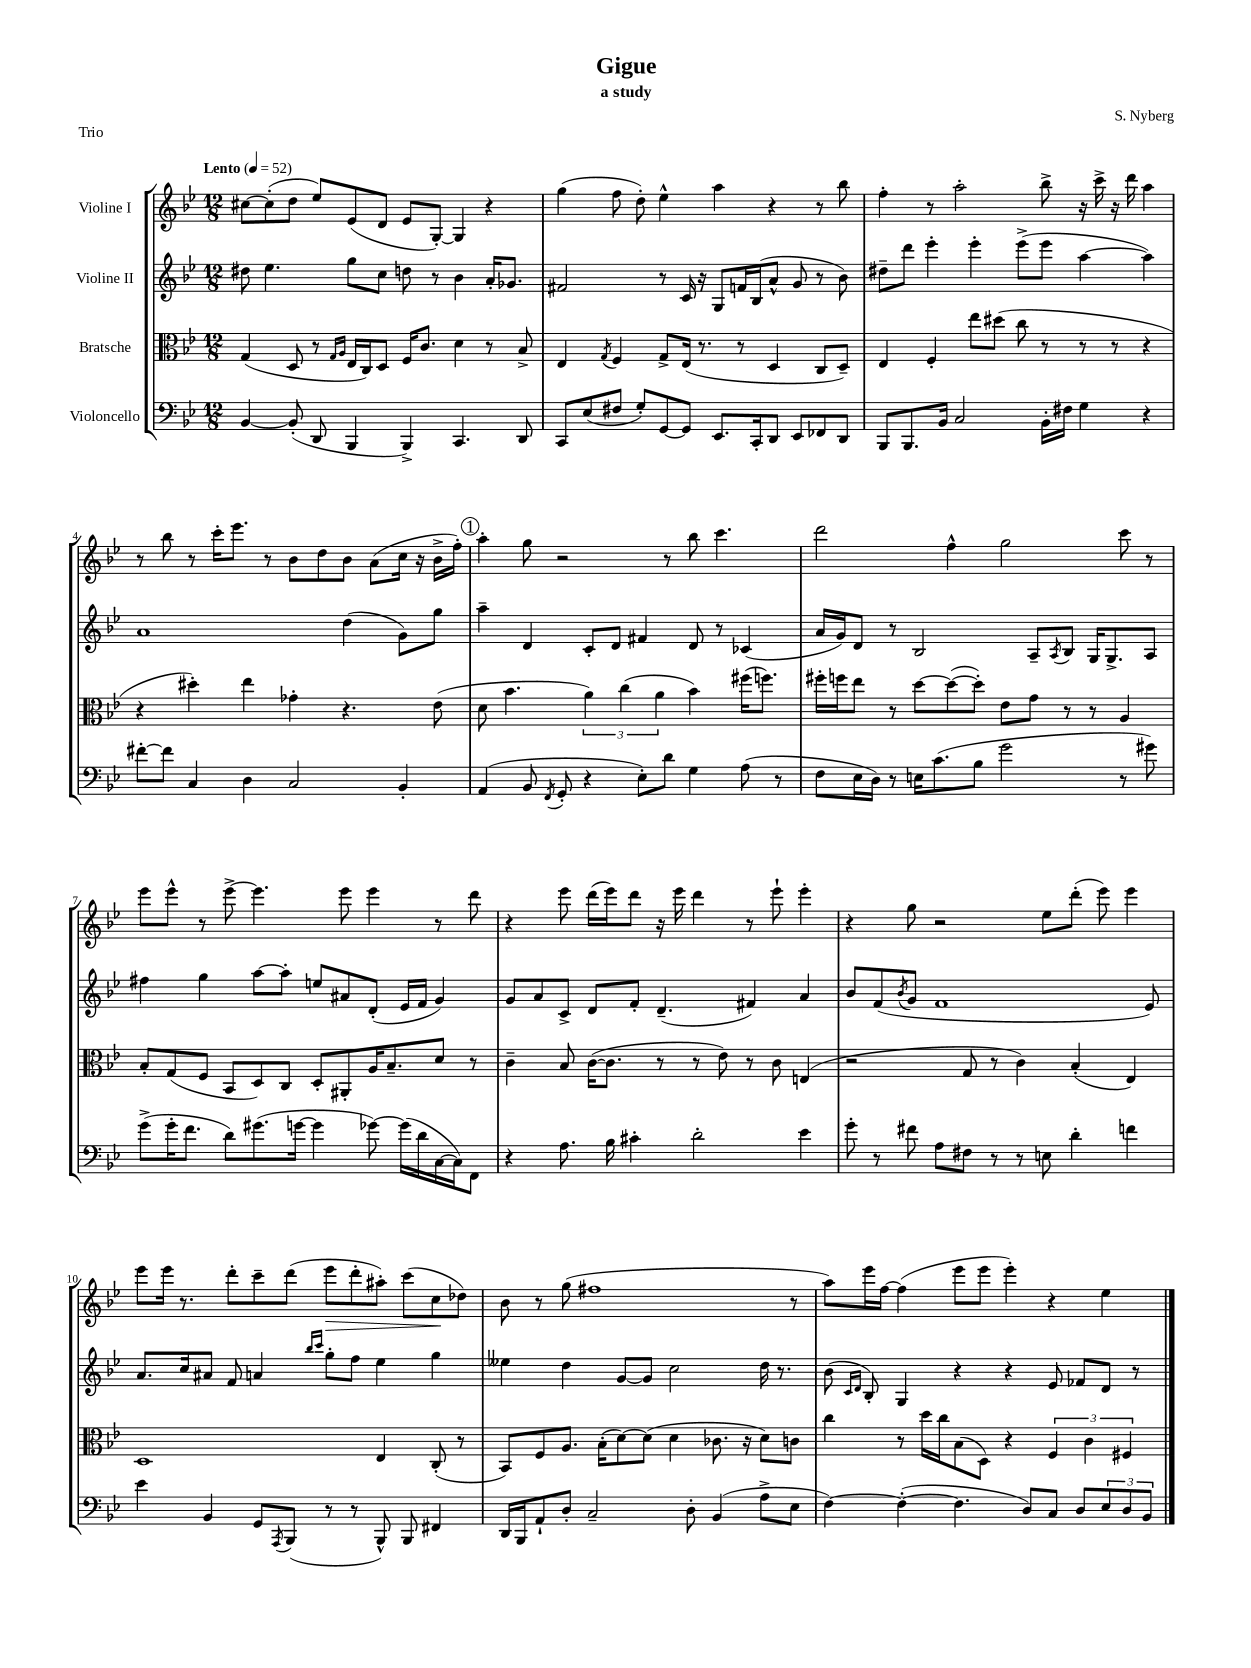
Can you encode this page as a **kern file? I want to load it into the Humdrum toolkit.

**kern	**kern	**kern	**kern	**dynam
*part4	*part3	*part2	*part1	*part1
*staff4	*staff3	*staff2	*staff1	*staff1
*I"Violoncello	*I"Bratsche	*I"Violine II	*I"Violine I	*
*clefF4	*clefC3	*clefG2	*clefG2	*
*k[b-e-]	*k[b-e-]	*k[b-e-]	*k[b-e-]	*
*M12/8	*M12/8	*M12/8	*M12/8	*
*MM52	*MM52	*MM52	*MM52	*
=1	=1	=1	=1	=1
!	!	!	!LO:TX:a:B:t=Lento	!
[4BB-/	(4G/	8dd#X\	[8cc#X\L	.
.	.	4.ee-\	(8cc#'\]	.
(8BB-'/]	8D/	.	8dd\J	.
8DD/	8r	.	8ee-/L)	.
.	16qqG/LL	.	.	.
.	16qqA/JJ	.	.	.
4BBB-/	16E-/LL	8gg\L	(8e-/	.
.	16C/J)	.	.	.
.	8D/J	8cc\J	8d/J	.
4BBB-^/)	16F/KL	8ddn\	8e-/L	.
.	8.c/J	.	.	.
.	.	8r	[8G'/J)	.
4.CC/	4d\	4b-\	4G/]	.
.	8r	16a'/KL	4r	.
.	.	8.g-X/J	.	.
8DD/	8B-^/	.	.	.
=2	=2	=2	=2	=2
8CC/L	4E-/	2f#X/	(4gg\	.
(8E-/	.	.	.	.
.	8qG/	.	.	.
8F#X/J	4F/	.	8ff\	.
8G'/L)	.	.	8dd'\)	.
[8GG/	8G^/L	8r	4ee-^^\	.
8GG/J]	(16E-/Jk	16c/	.	.
.	8.r	16r	.	.
8.EE-/L	.	8G/L	4aa\	.
.	8r	16fn/L	.	.
16CC'/k	.	(16B-/J	.	.
8DD/J	4D/	8a^^/J	4r	.
8EE-/L	.	8g/	.	.
8FF-X/	8C/L	8r	8r	.
8DD/J	8D~/J)	8b-\)	8bb-\	.
=3	=3	=3	=3	=3
8BBB-/L	4E-/	8dd#X~\L	4ff'\	.
8.BBB-/	.	8ddd\J	.	.
.	4F'/	4eee-'\	8r	.
16BB-/Jk	.	.	.	.
2C/	.	.	2aa'\	.
.	8ee-\L	4eee-'\	.	.
.	(8dd#X\J	.	.	.
.	8cc\	(8eee-^\L	.	.
16BB-'\LL	8r	8eee-\J	8bb-^\	.
16F#X\JJ	.	.	.	.
4G\	8r	[4aa\	16r	.
.	.	.	16ccc^\	.
.	8r	.	16r	.
.	.	.	16ddd\	.
4r	4r	4aa\])	4aa\	.
!!LO:LB:g=z
=4	=4	=4	=4	=4
[8f#X'\L	4r	1a	8r	.
8f#\J]	.	.	8bb-\	.
4C/	4dd#X'\)	.	8r	.
.	.	.	16ccc'\KL	.
.	.	.	8.eee-\J	.
4D\	4ee-\	.	.	.
.	.	.	8r	.
2C/	4g-X'\	.	8b-\L	.
.	.	.	8dd\	.
.	4.r	(4dd\	8b-\J	.
.	.	.	(8a\L	.
4BB-'/	.	8g\L)	16cc\Jk	.
.	.	.	16r	.
.	(8e-\	8gg\J	16b-^\LL	.
.	.	.	16ff'\JJ)	.
!!LO:REH:place=s1:t=1
=5	=5	=5	=5	=5
(4AA/	8d\	4aa~\	4aa'\	.
.	4.b-\	.	.	.
8BB-/	.	4d/	8gg\	.
8qFF/	.	.	.	.
8GG'/	.	.	2r	.
4r	6a\)	8c'/L	.	.
.	.	8d/J	.	.
.	(6cc\	.	.	.
8E-'\L)	.	4f#X/	.	.
.	6a\	.	.	.
8d\J	.	.	8r	.
4G\	4b-\)	8d/	8bb-\	.
.	.	8r	4.ccc\	.
(8A\	(16ff#X\KL	(4c-X/	.	.
.	8.ffn\J)	.	.	.
8r	.	.	.	.
=6	=6	=6	=6	=6
8F\L	16ff#X'\LL	16a/LL	2ddd\	.
.	16ffn\J	16g/J)	.	.
16E-\L	8ee-\J	8d/J	.	.
16D\JJ)	.	.	.	.
8r	8r	8r	.	.
16En\KL	[8dd\L	2B-/	.	.
(8.c\	.	.	.	.
.	(8dd\_	.	4ff^^\	.
8B-\J	8dd'\J])	.	.	.
2g\	8e-\L	.	2gg\	.
.	8g\J	8A~/L	.	.
.	.	8qA/	.	.
.	8r	8B-/J	.	.
.	8r	16G/KL	.	.
.	.	8.G^/	.	.
8r	4A/	.	8ccc\	.
8g#X\)	.	8A/J	8r	.
!!LO:LB:g=z
=7	=7	=7	=7	=7
(8g^\L	8B-'/L	4ff#X\	8eee-\L	.
16g'\K	(8G/	.	8eee-^^\J	.
8.f\J	.	.	.	.
.	8F/J	4gg\	8r	.
8d\L)	8BB-/L	.	[8eee-^\	.
(8.g#X\	8D/)	[8aa\L	4.eee-\]	.
.	8C/J	8aa'\J]	.	.
[16gn\Jk	.	.	.	.
4g\]	8D'/L	8een/L	.	.
.	8AA#X'/	8a#X/	8eee-\	.
[8g-X\)	16A/K	(8d'/J	4eee-\	.
.	8.B-~/	.	.	.
(16g-\LL]	.	16e-/LL	.	.
16d\	.	16f/JJ	.	.
[16C\	8d/J	4g/)	8r	.
16C\J])	.	.	.	.
8FF\J	8r	.	8ddd\	.
=8	=8	=8	=8	=8
4r	4c~\	8g/L	4r	.
.	.	8a/	.	.
8.A\	8B-/	8c^/J	8eee-\	.
.	([16c\KL	8d/L	(16ddd\LL	.
16B-\	8.c\J]	.	16eee-\J)	.
4c#X'\	.	8f'/J	8ddd\J	.
.	8r	(4.d~/	16r	.
.	.	.	16eee-\	.
2d'\	8r	.	4ddd\	.
.	8e-\)	.	.	.
.	8r	4f#X/)	8r	.
.	8c\	.	8eee-`\	.
4e-\	(4En/	4a/	4eee-'\	.
=9	=9	=9	=9	=9
8g'\	2r	8b-/L	4r	.
8r	.	(8f/	.	.
.	.	8qb-/	.	.
8f#X\	.	8g/J	8gg\	.
8A\L	.	1f	2r	.
8F#X\J	8G/	.	.	.
8r	8r	.	.	.
8r	4c\)	.	.	.
8En\	.	.	8ee-\L	.
4d'\	(4B-'/	.	(8ddd'\J	.
.	.	.	8eee-\)	.
4fn\	4E-/)	.	4eee-\	.
.	.	8e-/)	.	.
!!LO:LB:g=z
=10	=10	=10	=10	=10
4e-\	1D	8.a/L	8eee-\L	.
.	.	.	16eee-\Jk	.
.	.	16cc/k	8.r	.
4BB-/	.	8a#X/J	.	.
.	.	8f/	8ddd'\L	.
8GG/L	.	4an/	8ccc~\	.
8qAAA/	.	.	.	.
(8BBB-/J	.	.	(8ddd\J	.
.	.	16qqbb-/LL	.	.
.	.	16qqccc/JJ	.	.
!	!	!	!	!LO:HP:b
8r	.	8gg'\L	8eee-\L	>
8r	.	8ff\J	8ddd'\	.
8BBB-^^/)	4E-/	4ee-\	8aa#X'\J)	.
8BBB-/	.	.	(8ccc\L	.
4FF#X/	(8C'/	4gg\	8cc\	.
.	8r	.	8dd-X\J)	]
=11	=11	=11	=11	=11
16DD/LL	8BB-/L)	4ee--X\	8b-\	.
16BBB-/J	.	.	.	.
8AA`/	8F/	.	8r	.
8D'/J	8.A/J	4dd\	(8gg\	.
2C~/	.	.	1ff#X	.
.	(16B-'\KL	.	.	.
.	[8d\)	[8g/L	.	.
.	(8d\J]	8g/J]	.	.
.	4d\	2cc\	.	.
8D'\	.	.	.	.
(4BB-/	8.c-X\	.	.	.
.	16r	.	.	.
8A^\L	8d\L)	16dd\	.	.
.	.	8.r	.	.
8E-\J	8cn\J	.	8r	.
=12	=12	=12	=12	=12
[4F\)	4cc\	(8b-\	8aa\L)	.
.	.	16qqc/LL	.	.
.	.	16qqd/JJ	.	.
.	.	8B-'/)	16eee-\L	.
.	.	.	[16ff\JJ	.
(4F'\_	8r	4G/	(4ff\]	.
.	16dd\LL	.	.	.
.	16cc\J	.	.	.
4.F\]	(8B-\	4r	8eee-\L	.
.	8D\J)	.	8eee-\J	.
.	4r	4r	4eee-'\)	.
8D/L)	.	.	.	.
8C/J	6F/	8e-/	4r	.
8D/L	.	8f-X/L	.	.
.	6c\	.	.	.
12E-/	.	8d/J	4ee-\	.
12D/	6F#X/	.	.	.
.	.	8r	.	.
12BB-/J	.	.	.	.
==	==	==	==	==
*-	*-	*-	*-	*-
